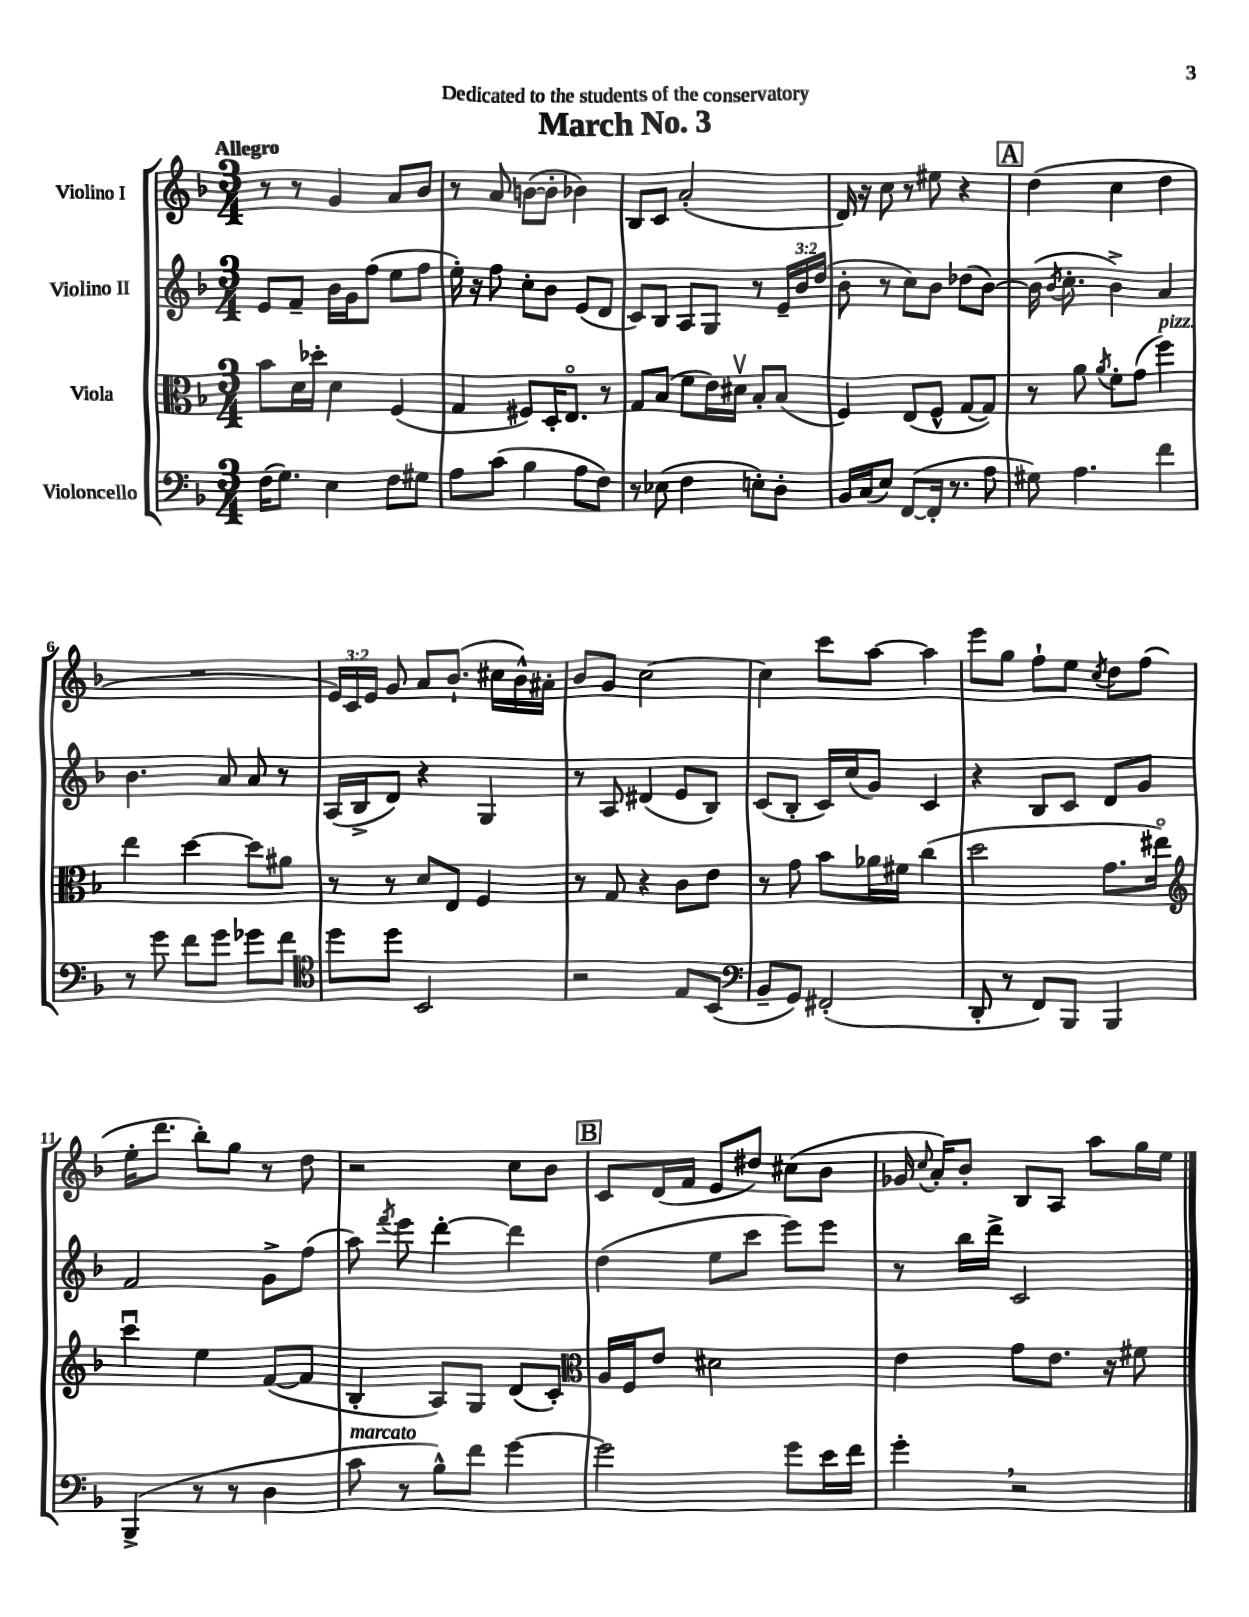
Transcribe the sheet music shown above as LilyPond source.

\header { title = "March No. 3" dedication = "Dedicated to the students of the conservatory" }
<<
\new StaffGroup <<
\new Staff = "s0" \with { instrumentName = "Violino I" } {
    \clef treble \key f \major \numericTimeSignature \time 3/4 \override Staff.TupletNumber.text = #tuplet-number::calc-fraction-text \tempo "Allegro"
    \autoBeamOff r8 r8 g'4 a'8[ bes'8] |
    r8 a'8 b'8[~( b'8]-. bes'4) |
    bes8[ c'8] a'2-.( |
    d'16) r16 c''8 r8 eis''8 r4 |
    \mark \markup { \box "A" } d''4( c''4 d''4 |
    R2. |
    \tuplet 3/2 { e'16[) c'16 e'16] } g'8 a'8[ bes'8.]-!( cis''16[ bes'16-^) ais'16]-. |
    bes'8[ g'8] c''2~ |
    c''4 c'''8[ a''8]~ a''4 |
    e'''8[ g''8] f''8[-! e''8] \acciaccatura { c''8 } d''8[ f''8]( |
    e''16[-. d'''8.] bes''8[-.) g''8] r8 d''8 |
    r2 c''8[ bes'8] |
    \mark \markup { \box "B" } c'8[ d'16( f'16] e'8[ dis''8]) cis''8[( bes'8] |
    ges'16 \appoggiatura { c''8 } a'16[-.) bes'8]-. bes8[ a8] a''8[ g''16 e''16] \bar "|." |
}
\new Staff = "s1" \with { instrumentName = "Violino II" } {
    \clef treble \key f \major \numericTimeSignature \time 3/4 \override Staff.TupletNumber.text = #tuplet-number::calc-fraction-text
    \autoBeamOff e'8[ f'8]-- bes'16[ g'16 f''8]( e''8[ f''8] |
    e''16-.) r16 f''8 c''8[-. bes'8] e'8[( d'8] |
    c'8[) bes8] a8[ g8] r8 \tuplet 3/2 { e'16[-- bes'16 d''16]( } |
    bes'8-. r8 c''8[) bes'8] des''8[( bes'8]~) |
    \mark \markup { \box "A" } bes'16( \acciaccatura { bes'8 } c''8.-. bes'4->) a'4 |
    bes'4. a'8 a'8 r8 |
    a16[( bes16-> d'8]) r4 g4 |
    r8 a8 dis'4( e'8[ bes8]) |
    c'8[( bes8]-. c'16[) c''16( g'8]) c'4 |
    r4 bes8[ c'8] d'8[ g'8] |
    f'2 g'8[-> f''8]( |
    a''8) \acciaccatura { f'''8 } e'''8 d'''4~-. d'''4 |
    \mark \markup { \box "B" } d''4( e''8[ c'''8] e'''8[) e'''8] |
    r8 bes''16[ d'''16]-> c'2 \bar "|." |
}
\new Staff = "s2" \with { instrumentName = "Viola" } {
    \clef alto \key f \major \numericTimeSignature \time 3/4
    \autoBeamOff bes'8[ d'16 des''16]-. d'4 f4( |
    g4 fis8[) d16-. e8.]\flageolet r8 |
    g8[ bes8]( f'8[ e'16) dis'16]\upbow bes8[-. bes8]( |
    f4) e8[( f8]-^ g8[~ g8]) |
    \mark \markup { \box "A" } r8 a'8 \acciaccatura { a'8 } f'8[-. g'8]( f''4^\markup { \italic "pizz." }) |
    e''4 d''4~ d''8[ ais'8] |
    r8 r8 d'8[ e8] f4 |
    r8 g8 r4 c'8[ e'8] |
    r8 g'8 bes'8[ aes'16 fis'16] c''4( |
    d''2 g'8.[ eis''16]\flageolet) |
    \clef treble c'''4\downbow e''4 f'8[~( f'8] |
    bes4-. a8[) g8] d'8[( c'8]-.) |
    \mark \markup { \box "B" } \clef alto a16[ f16 e'8] dis'2 |
    e'4 g'8[ e'8.] r16 fis'8 \bar "|." |
}
\new Staff = "s3" \with { instrumentName = "Violoncello" } {
    \clef bass \key f \major \numericTimeSignature \time 3/4
    \autoBeamOff f16[( g8.]) e4 f8[ gis8] |
    a8[ c'8]( bes4 a8[ f8]) |
    r8 ees8( f4 e8[-.) d8]-. |
    bes,16[ c16( e8]) f,8[~( f,16]-. r8. a8 |
    \mark \markup { \box "A" } gis8) a4. f'4 |
    r8 g'8 f'8[ g'8] ges'8[ f'8] |
    \clef tenor d''8[ d''8] bes,2 |
    r2 e8[ bes,8]( |
    \clef bass bes,8[-- g,8]) fis,2-.( |
    d,8-. r8 f,8[) bes,,8] bes,,4 |
    bes,,4->( r8 r8 d4 |
    c'8^\markup { \italic "marcato" } r8 bes8[-^) f'8] g'4~ |
    \mark \markup { \box "B" } g'2 g'8[ e'16 f'16] |
    g'4-. \breathe r2 \bar "|." |
}
>>
>>
